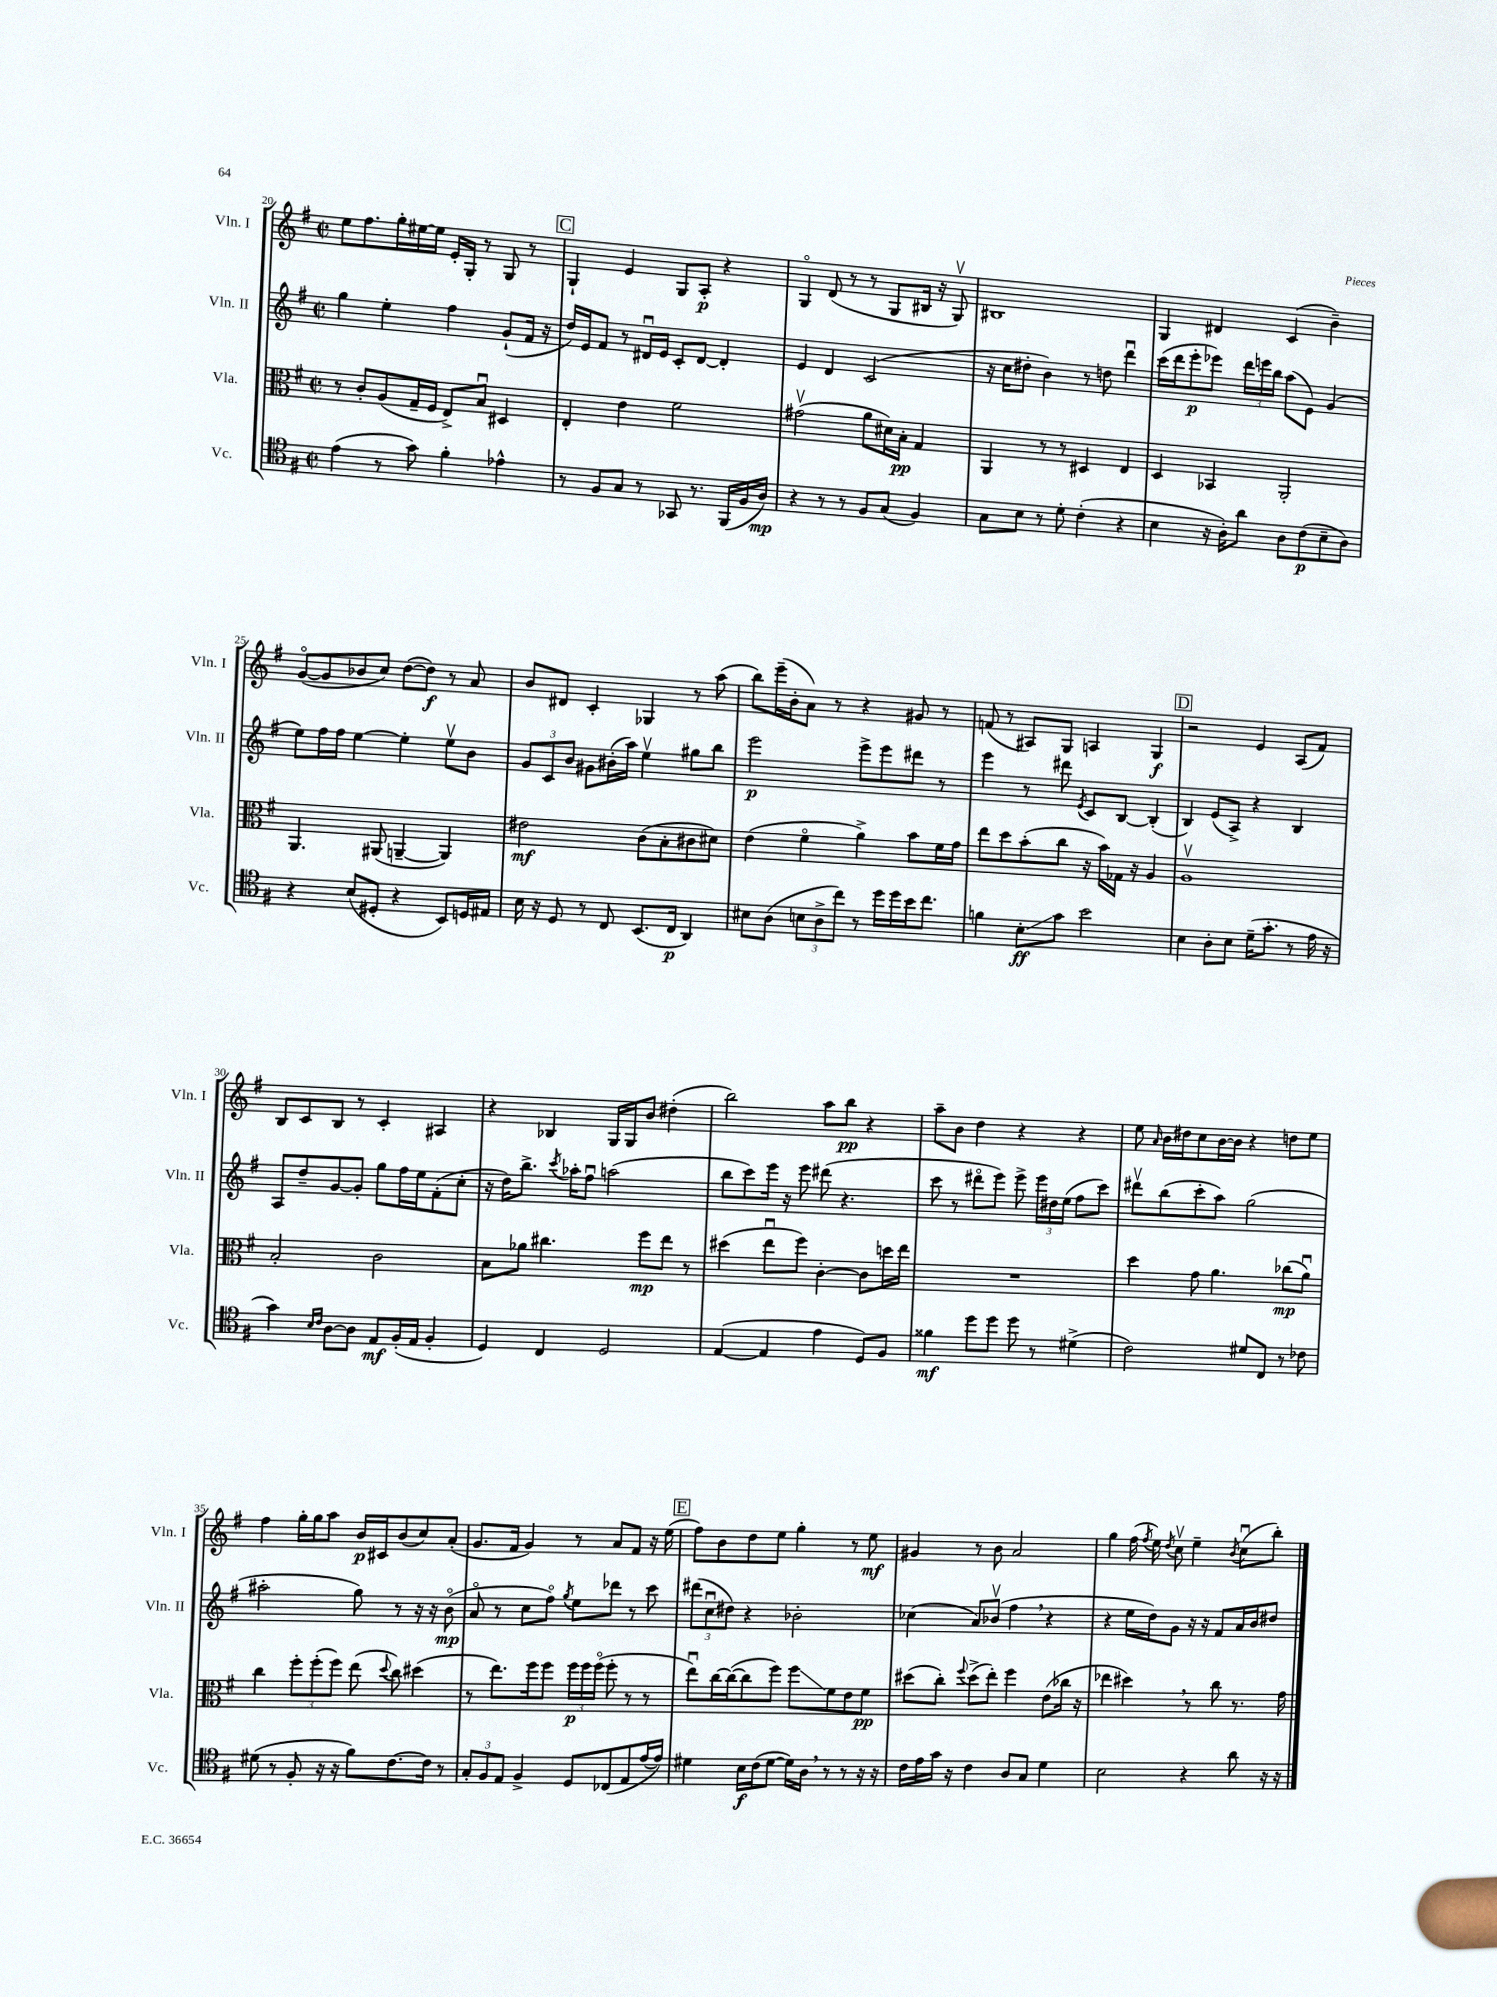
<<
\new StaffGroup <<
\new Staff = "s0" \with { instrumentName = "Vln. I" shortInstrumentName = "Vln. I" } {
    \clef treble \key g \major \defaultTimeSignature \time 2/2
    \autoBeamOff e''8[ fis''8. g''16-. eis''16~ eis''16] e'16[-. g16]-. r8 g8 r8 |
    \mark \markup { \box "C" } g4-! e'4 g8[ a8]-.\p r4 |
    g4\flageolet d'8( r8 r8 g8[ bis16] r16 g8\upbow) |
    bis1 |
    g4 dis'4 c'4( b'4--) |
    g'8[~\flageolet( g'8 bes'8 c''8]) d''8[~( d''8]\f) r8 a'8 |
    b'8[ dis'8] c'4-. ges4 r8 a''8( |
    b''8[) e'''16--( b'16-. a'8]) r8 r4 gis'8 r8 |
    f'8( r8 ais8[) g8] a4 g4\f |
    \mark \markup { \box "D" } r2 e'4 a8[( fis'8]) |
    b8[ c'8 b8] r8 c'4-. ais4 |
    r4 bes4 g16[ g16 b'8] dis''4-.( |
    b''2) a''8[ b''8]\pp r4 |
    a''8[-- b'8] d''4 r4 r4 |
    e''8 \grace { a'16 } b'16[ dis''16 c''8 b'16~ b'16] r4 d''8[ e''8] |
    fis''4 g''16[-. g''16 a''8] b'16[\p cis'16 b'8( c''8) a'8]-.( |
    g'8.[ fis'16] g'4) r8 a'8[ fis'8] r16 e''16( |
    \mark \markup { \box "E" } fis''8[) b'8 d''8 e''8] g''4-. r8 e''8\mf |
    gis'4 r8 b'8 a'2 |
    g''4 fis''16( \acciaccatura { fis''8 } e''16) \acciaccatura { d''8 } c''8\upbow e''4-- \acciaccatura { b'8 } c''8[\downbow( b''8]-.) \bar "|." |
}
\new Staff = "s1" \with { instrumentName = "Vln. II" shortInstrumentName = "Vln. II" } {
    \clef treble \key g \major \defaultTimeSignature \time 2/2
    \autoBeamOff g''4 e''4-. fis''4 g'8[-!( fis'16] r16 |
    \mark \markup { \box "C" } d''16[) e'16 fis'8] r8 dis'16[\downbow e'16] c'8[-. dis'8]~ dis'4-. |
    e'4 d'4 c'2( |
    r16 c''16[ dis''8]-. b'4) r8 d''8 d'''4\downbow |
    c'''16[( d'''16 e'''8-.\p ees'''8]) \tuplet 3/2 { d'''16[ e'''16 b''16] } a''8[( e'8]) g'4( |
    e''8[) fis''16 fis''16] e''4~ e''4-. e''8[\upbow b'8] |
    \tuplet 3/2 { g'8[ c'8 b'8] } gis'8[ bis'16-.( a''16]) e''4\upbow gis''8[ b''8] |
    e'''2\p e'''8[-> e'''8 dis'''8] r8 |
    e'''4 r8 dis'''8 \acciaccatura { e'8 } c'8[ b8]~ b4-.( |
    \mark \markup { \box "D" } b4) e'8[( a8]->) r4 b4 |
    a8[ d''8-- g'8~ g'8]-. g''8[ fis''16 e''16 fis'8-.( c''8]-. |
    r16 d''16[) b''8.]-> \acciaccatura { c'''8 } aes''16[-. fis''8]\downbow a''2( |
    b''8[ c'''8) e'''16] r16 e'''8 dis'''8( r4. |
    c'''8 r8 dis'''8[\flageolet e'''8]) e'''8-> \tuplet 3/2 { e'''16[ dis''16 e''16]( } fis''8[ c'''8]) |
    dis'''8[\upbow b''8( c'''8-. a''8]) g''2( |
    ais''2-. g''8) r8 r16 r16 b'8\flageolet\mp( |
    a'8\flageolet r8 c''8[ fis''8]\flageolet) \acciaccatura { g''8 } e''8[ des'''8] r8 c'''8 |
    \mark \markup { \box "E" } \tuplet 3/2 { dis'''8[( c''8\downbow dis''8]) } r4 bes'2-. |
    ces''4( a'8[) bes'8]\upbow( fis''4 \breathe r4 |
    r4 e''16[ d''16) g'8] r16 r16 fis'8[ a'16 b'16 dis''8] \bar "|." |
}
\new Staff = "s2" \with { instrumentName = "Vla." shortInstrumentName = "Vla." } {
    \clef alto \key g \major \defaultTimeSignature \time 2/2
    \autoBeamOff r8 c'8[-. a8( g16-- fis16] e8[->) b8]\downbow dis4 |
    \mark \markup { \box "C" } e4-. e'4 fis'2 |
    gis'2\upbow( a'8[ dis'16) b16]-.\pp g4 |
    a,4 r8 r8 dis4 e4 |
    d4 bes,4 a,2-. |
    a,4. ais,8( a,4~-- a,4) |
    eis'2\mf c'8[( b8-. cis'8 dis'8]) |
    e'4( fis'4\flageolet a'4->) b'8[ fis'16 g'16] |
    e''8[ d''8 b'8-.( c''8] r16 b'16[) ges16] r16 a4 |
    \mark \markup { \box "D" } a1\upbow |
    b2-. c'2 |
    b8[ aes'8] cis''4. fis''8[\mp e''8] r8 |
    dis''4( e''8[\downbow fis''8]) c'4~-. c'8[ d''16 e''16] |
    R1 |
    d''4 g'8 a'4. ces''8[\mp( a'8]\downbow) |
    c''4 \tuplet 3/2 { fis''8[-. fis''8-.( fis''8]) } e''8( \appoggiatura { d''8 } c''8) dis''4( |
    r8 e''8.[) fis''16 fis''8] \tuplet 3/2 { fis''16[\p fis''16 fis''16]\flageolet( } fis''8-. r8 r8 |
    \mark \markup { \box "E" } e''8[\downbow) c''16~ c''16~( c''8 fis''8]) fis''8[\glissando fis'8 e'8 fis'8]\pp |
    dis''8[( c''8]-.) \appoggiatura { fis''8 } dis''8[->( e''8]-.) fis''4 e'8[( ces''16] r16 |
    ees''4 dis''4) \breathe r8 c''8 r8. g'16 \bar "|." |
}
\new Staff = "s3" \with { instrumentName = "Vc." shortInstrumentName = "Vc." } {
    \clef tenor \key g \major \defaultTimeSignature \time 2/2
    \autoBeamOff e'4( r8 g'8) fis'4-. ees'4-^ |
    \mark \markup { \box "C" } r8 fis8[ g8] r8 ges,8 r8. fis,16[( fis16 a16]\mp) |
    r4 r8 r8 fis8[ g8]( fis4) |
    g8[ b8] r8 d'8-. c'4-.( r4 |
    b4 r16 a16[-.) a'8] a8[ c'8\p( b8-- a8]) |
    r4 b8[( dis8]-. r4 b,8[) d16 eis16] |
    b16 r16 d8 r8 c8 b,8.[( c16]\p a,4) |
    bis8[ a8]( \tuplet 3/2 { b8[ a8-> c''8]) } r8 d''16[ d''16 b'16 c''8.] |
    f'4 b8[-.\glissando\ff g'8] b'2 |
    \mark \markup { \box "D" } b4 a8[-. b8] d'16[--( g'8.]-. r8 e'16 r16 |
    g'4) \grace { b16[ c'16] } a8[~ a8] e8[\mf fis16-.( e16] fis4-. |
    d4) c4 d2 |
    e4~( e4 e'4 d8[) fis8] |
    fisis'4\mf d''8[ d''8] d''8 r8 dis'4->( |
    c'2) dis'8[ c8] r8 ces'8 |
    dis'8( r8 fis8-. r16 r16 fis'8[) c'8.~ c'16] r8 |
    \tuplet 3/2 { g8[-. fis8 e8] } fis4-> d8[ ces8( e8 e'16~ e'16]) |
    \mark \markup { \box "E" } dis'4 b16[\f c'16( dis'8]~ dis'16[) a16] \breathe r8 r8 r16 r16 |
    c'16[ e'16 g'16] r16 c'4 a8[ g8] d'4 |
    b2 r4 a'8 r16 r16 \bar "|." |
}
>>
>>
\layout { \context { \Score currentBarNumber = #20 } }
